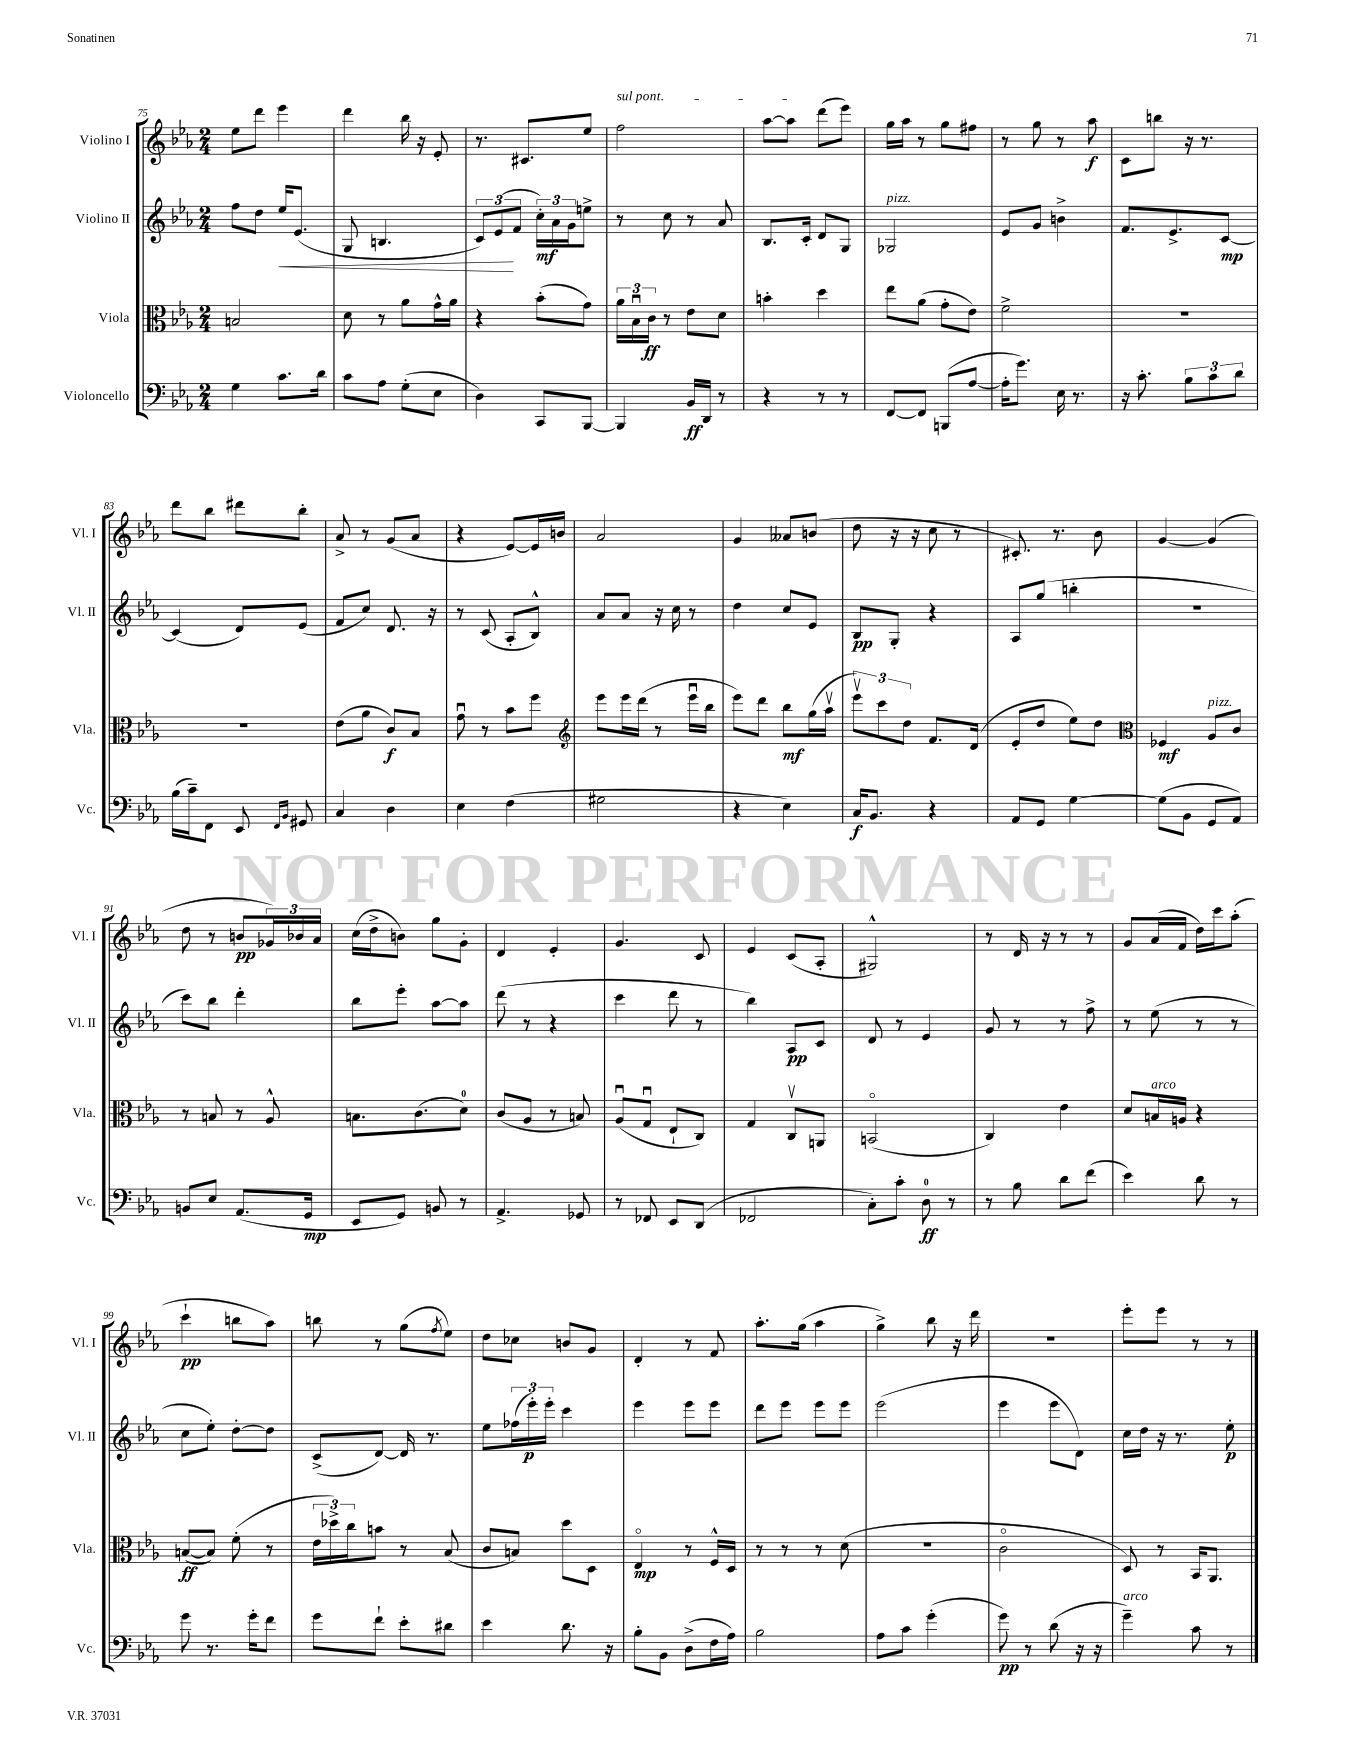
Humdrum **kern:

**kern	**kern	**kern	**kern
*staff4	*staff3	*staff2	*staff1
*clefF4	*clefC3	*clefG2	*clefG2
*k[b-e-a-]	*k[b-e-a-]	*k[b-e-a-]	*k[b-e-a-]
*M2/4	*M2/4	*M2/4	*M2/4
4G	2B	8ff	8ee-
.	.	8dd	8ddd
8.c	.	16ee-	4eee-
.	.	(8.e-	.
16d	.	.	.
=	=	=	=
8c	8d	8G	4ddd
8A-	8r	4.B	.
(8G'	8a-	.	16bb-
.	.	.	16r
8E-	16g^^	.	8e-'
.	16a-	.	.
=	=	=	=
4D)	4r	12c)	8.r
.	.	(12e-	.
.	.	12f	.
.	.	.	8.c#
8CC	(8b-'	24cc')	.
.	.	24a-	.
.	.	24g	.
[8BBB-	8g)	8ee^	8ee-
=	=	=	=
4BBB-]	24a-	8r	2ff
.	24B-u	.	.
.	24c	.	.
.	8r	8cc	.
16BB-	8e-	8r	.
16DD	.	.	.
8r	8d	8a-	.
=	=	=	=
4r	4b'	8.B-	[8aa-
.	.	.	8aa-]
.	.	16c'	.
8r	4dd	8d	(8ddd
8r	.	8G	8eee-)
=	=	=	=
[8FF	8ee-	2G-	16gg
.	.	.	16aa-
8FF]	(8a-	.	8r
(8BBB	8g'	.	8gg
[8A-	8e-)	.	8ff#
=	=	=	=
16A-']	2f^	8e-	8r
8.g)	.	.	.
.	.	8g	8gg
16E-	.	4b^	8r
8.r	.	.	.
.	.	.	8aa-
=	=	=	=
16r	2r	8.f	8c
8.c'	.	.	.
.	.	.	8bb
.	.	8.e-^	.
12B-	.	.	16r
.	.	.	8.r
12c	.	.	.
.	.	[8c	.
12d	.	.	.
=	=	=	=
(16B-	2r	(4c]	8ddd
16c~)	.	.	.
8FF	.	.	8bb-
8EE-	.	8d)	8ddd#
16qqFF	.	.	.
16qqBB-	.	.	.
8GG#	.	(8e-	8bb-'
=	=	=	=
4C	(8e-	8f	8a-^
.	8a-	8cc)	8r
4D	8c)	8.d	(8g
.	8B-	.	8a-
.	.	16r	.
=	=	=	=
4E-	8gu	8r	4r
.	8r	(8c	.
(4F	8b-	8A-'	[8e-)
.	8ff	8B-^^)	16e-]
.	.	.	16b
=	=	=	=
*	*clefG2	*	*
2G#	8eee-	8a-	2a-
.	16eee-	8a-	.
.	(16ddd	.	.
.	8r	16r	.
.	.	16cc	.
.	16eee-u	8r	.
.	16bb-	.	.
=	=	=	=
4r	8eee-)	4dd	4g
.	8ddd	.	.
4E-)	8bb-	8cc	8a--
.	(16gg	8e-	(8b
.	16aa-v	.	.
=	=	=	=
16C	12eee-v)	8B-	8dd
8.BB-	.	.	.
.	12ccc	.	.
.	.	8G'	16r
.	12dd	.	.
.	.	.	16r
4r	8.f	4r	8cc
.	.	.	8r
.	(16d	.	.
=	=	=	=
8AA-	8e-'	8A-	8.c#')
8GG	8dd	(8gg	.
.	.	.	8.r
[4G	8ee-)	4bb'	.
.	8dd	.	8b-
=	=	=	=
*	*clefC3	*	*
(8G]	4F-	2r	[4g
8BB-	.	.	.
8GG	8A-	.	(4g]
8AA-)	8c	.	.
=	=	=	=
8BB	8r	8ccc)	8dd
8E-	8B	8bb-	8r
(8.AA-	8r	4ddd'	8b
.	8A-^^	.	24g-)
.	.	.	24b-
16GG	.	.	.
.	.	.	24a-
=	=	=	=
8EE-	8.B	8bb-	(16cc
.	.	.	16dd^
8GG)	.	8eee-'	8b)
.	(8.c	.	.
8BB	.	[8aa-	8gg
8r	8d)	8aa-]	8g'
=	=	=	=
4.AA-^	(8c	(8ddd	4d
.	8A-	8r	.
.	8r	4r	4e-'
8GG-	8B)	.	.
=	=	=	=
8r	(8A-u	4ccc	4.g
8FF-	8Gu	.	.
8EE-	8E-`	8ddd	.
(8DD	8C)	8r	8c
=	=	=	=
2FF-	4G	4bb-)	4e-
.	8Cv	8A-	(8c
.	8AA	8c	8A-'
=	=	=	=
8C')	(2BBo	8d	2G#^^)
8c'	.	8r	.
8D	.	4e-	.
8r	.	.	.
=	=	=	=
8r	4C)	8g	8r
8B-	.	8r	16d
.	.	.	16r
8d	4e-	8r	8r
(8f	.	8ff^	8r
=	=	=	=
4e-)	8d	8r	8g
.	16B	(8ee-	(16a-
.	16A	.	16f
8d	4r	8r	16dd)
.	.	.	16ccc
8r	.	8r	(8aa-'
=	=	=	=
8g	([8B	8cc	4ccc`
8.r	8B])	8ee-')	.
.	(8f'	[8dd'	8bb
16g'	.	.	.
8f	8r	8dd]	8aa-)
=	=	=	=
8g	24e-	(8c^	8bb
.	24dd-^)	.	.
.	24cc	.	.
8f`	8b	[8d)	8r
8e-'	8r	16d]	(8gg
.	.	8.r	.
.	.	.	8qff
8d#	(8B-	.	8ee-)
=	=	=	=
4e-	8c	8ee-	8dd
.	8B)	(24ff-	8cc-
.	.	24eee-')	.
.	.	24eee-'	.
8.d	8dd	4ccc	8b
.	8D	.	8g
16r	.	.	.
=	=	=	=
8B-'	4E-o	4eee-	4d'
8BB-	.	.	.
(8D^	8r	8eee-	8r
16F	16F^^	8eee-	8f
16A-)	16D	.	.
=	=	=	=
2B-	8r	8ddd	8.aa-'
.	8r	8eee-	.
.	.	.	(16gg
.	8r	8eee-	4aa-
.	(8d	8eee-	.
=	=	=	=
8A-	2r	(2eee-	4gg^)
8c	.	.	.
(4g'	.	.	8bb-
.	.	.	16r
.	.	.	16ddd
=	=	=	=
8g)	2co	4eee-	2r
8r	.	.	.
(8d	.	8eee-	.
16r	.	8d)	.
16r	.	.	.
=	=	=	=
4g~)	8D)	16cc	8eee-'
.	.	16dd	.
.	8r	16r	8eee-
.	.	8.r	.
8c	16BB-	.	8r
.	8.AA-	.	.
8r	.	8ee-'	8r
==	==	==	==
*-	*-	*-	*-
